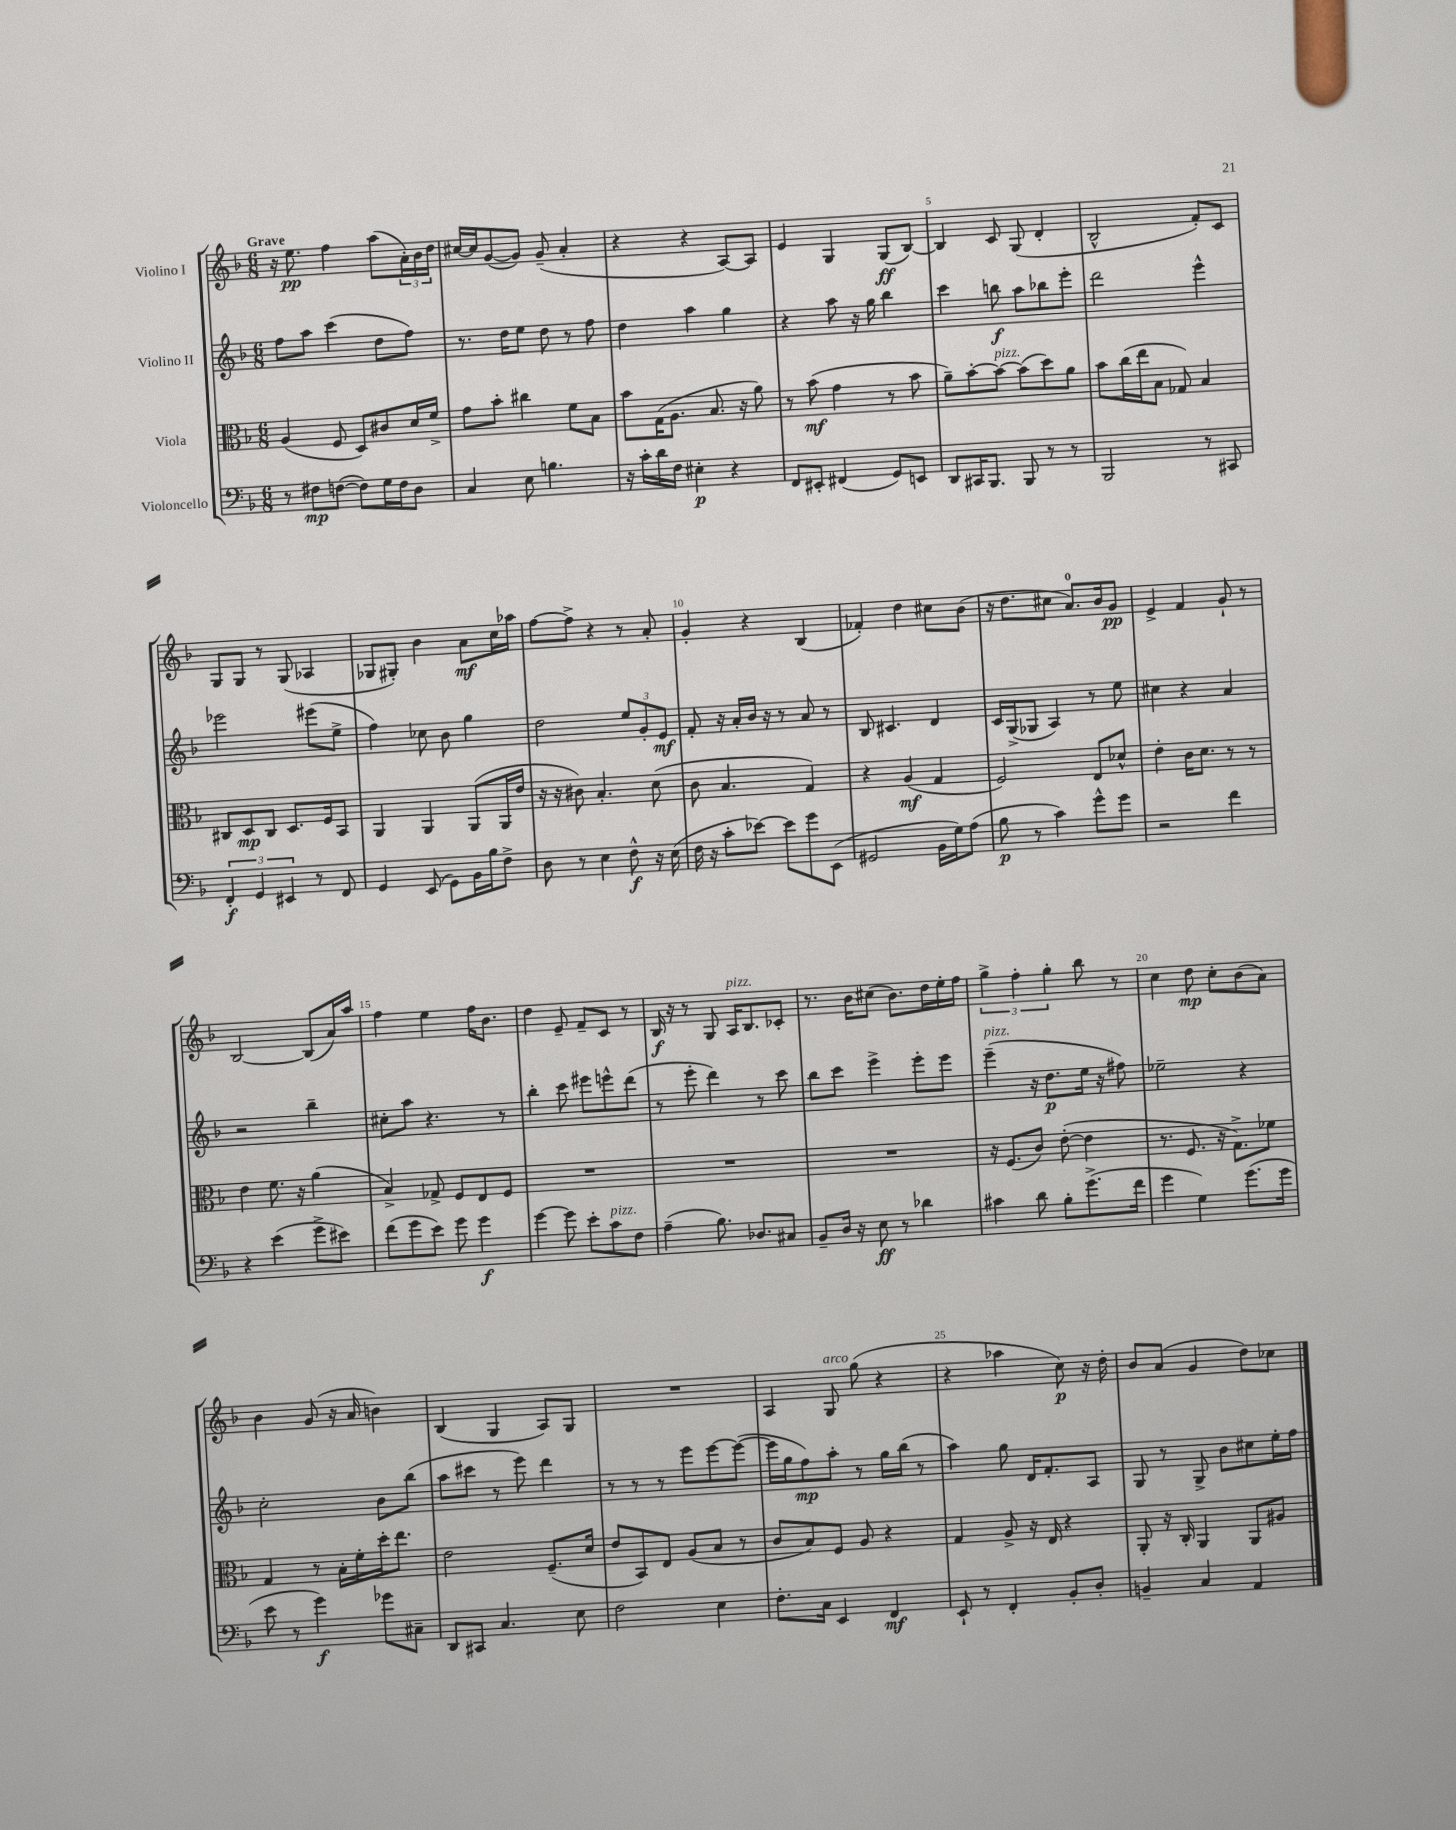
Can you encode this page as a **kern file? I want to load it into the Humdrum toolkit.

**kern	**kern	**kern	**kern
*staff4	*staff3	*staff2	*staff1
*clefF4	*clefC3	*clefG2	*clefG2
*k[b-]	*k[b-]	*k[b-]	*k[b-]
*M6/8	*M6/8	*M6/8	*M6/8
8r	(4A	8ff	16r
.	.	.	8.ee
8F#	.	8aa	.
([8F	8F	(4ccc	4ff
8F])	8D)	.	.
16G	8c#	8dd	(8aa
16F	.	.	.
8D	16d	8ff)	24a')
.	.	.	24b-
.	16f^	.	.
.	.	.	24dd
=	=	=	=
4C	8g	8.r	[16cc#
.	.	.	16cc#]
.	8b-'	.	([8g
.	.	16dd	.
8E	4cc#	8ee	8g])
4.B	.	8dd	(8g~
.	8f	8r	4a'
.	8B-	8ff	.
=	=	=	=
16r	8b-	4dd	4r
16c'	.	.	.
16d	(16G	.	.
16F	8.A	.	.
4E#'	.	4aa	4r
.	8.B-	.	.
4r	.	4gg	[8A)
.	16r	.	.
.	8a)	.	8A]
=	=	=	=
8FF	8r	4r	4e
8EE#'	(8b-	.	.
(4FF#	4g	8aa	4G
.	.	16r	.
.	.	16gg	.
8GG)	8r	4bb-	(8G
8EE	8b-	.	[8B-)
=	=	=	=
8DD	8a~)	4ccc	4B-]
16CC#	[8b-'	.	.
8.BBB-	.	.	.
.	8b-_	8bb	8c
8BBB-	(8b-]	8aa	(8G
8r	8dd)	8bb-	4d'
8r	8a	8eee'	.
=	=	=	=
2BBB-	8b-	2ddd	2B-^^
.	(16cc	.	.
.	16ee	.	.
.	8B-	.	.
.	8G-)	.	.
8r	4B-	4eee^^	8f')
8CC#	.	.	8c
=	=	=	=
6FF'	8C#	2eee-	8G
.	8D	.	8G
6GG	.	.	.
.	8C#	.	8r
6EE#	.	.	.
.	8.D	.	(8G
8r	.	(8eee#	4A-
.	16F	.	.
8FF	8BB-	8ee^	.
=	=	=	=
4GG	4AA	4ff)	8G-
.	.	.	8G#')
(8EE	4AA	8cc-	4b-
8GG)	.	8b-	.
16BB-	(8AA	4gg	8a
16B-	.	.	.
8F^	16AA	.	16cc
.	16e	.	16aa-
=	=	=	=
8D	16r	2dd	[8ff
.	16r	.	.
8r	8c#)	.	8ff^]
4E	4.B-'	.	4r
8F^^	.	12ee	8r
.	.	12g'	.
16r	(8d	.	8a'
.	.	12e	.
(16E	.	.	.
=	=	=	=
16F	8c	8f'	4g'
16r	.	.	.
8c'	4.B-	16r	.
.	.	16a'	.
[8e-)	.	16b-	4r
.	.	16r	.
8e-]	.	8r	.
8g	4G)	8a	(4B-
(8EE	.	8r	.
=	=	=	=
2GG#	4r	8B-	4f-')
.	.	4.c#	.
.	(4A	.	4dd
16BB-	4G	4d	8cc#
16G)	.	.	.
(8A	.	.	(8b-
=	=	=	=
8B-	2F)	16c	16r
.	.	(16G^	8.dd
8r	.	8G-	.
4c)	.	4A)	8cc#
.	.	.	8.a)
8g^^	8E	8r	.
.	.	.	16b-
8g	8d-^^	8ee	8g
=	=	=	=
2r	4e'	4cc#	4e^
.	16c	4r	4f
.	8.d	.	.
4f	8r	4a	8g`
.	8r	.	8r
=	=	=	=
4r	4e	2r	[2B-
(4e	8.f	.	.
.	16r	.	.
8g^	(4a	4bb-~	(8B-]
8e#)	.	.	16a)
.	.	.	16aa
=	=	=	=
(8f	4B-^)	8cc#'	4ff
8g	.	8aa	.
8e)	8G-^	4.r	4ee
8g	8F	.	.
4g	8E	.	16ff
.	.	.	8.b-
.	8F	8r	.
=	=	=	=
[4g	2.r	4bb-'	4dd
8g]	.	8ccc	8e~
8e'	.	8eee#	8f~
8c	.	8eee^^	8c
8F	.	(8ddd	8r
=	=	=	=
(4A~	2.r	8r	16B-
.	.	.	16r
.	.	8eee'	8r
8.B-)	.	4ddd)	8G
.	.	.	16A
8.D-	.	.	8.B-
.	.	8r	.
8C#	.	8ccc	8c-'
=	=	=	=
8BB-~	2.r	8bb-	8.r
16D	.	8ccc	.
16r	.	.	16b-
8E	.	4eee^	(8cc#
8r	.	.	8.b-)
4d-	.	8eee'	.
.	.	.	16dd
.	.	8eee	16ee'
.	.	.	16ff
=	=	=	=
4c#	16r	(4eee~	6gg^
.	(8.F	.	.
.	.	.	6ff'
8d	8c)	16r	.
.	.	8.dd	.
.	.	.	6gg'
8B-'	([8e'	.	.
(8.g^	4e]	16ee	8bb-
.	.	16r	.
.	.	8ff#)	8r
16f	.	.	.
=	=	=	=
4g	8.r	2ee-~	4cc
.	8.F	.	.
4G)	.	.	8dd
.	16r	.	8cc'
.	8.G^)	.	.
(8.g	.	4r	(8b-
.	8f-	.	8a)
16g	.	.	.
=	=	=	=
8e	4G	2cc'	4b-
8r	.	.	.
4g)	8r	.	(8g
.	16B-'	.	16r
.	16f'	.	16a
8g-	16dd'	8b-	4b)
.	8.ee	.	.
8C#~	.	(8bb-	.
=	=	=	=
8DD	2e	8aa	(4B-
8CC#	.	8ccc#	.
4.C	.	8r	4G
.	.	8eee)	.
.	(8.F~	4ddd	8A)
8E	.	.	8G
.	16d	.	.
=	=	=	=
2F	8e	8r	2.r
.	8BB-)	8r	.
.	8E	8r	.
.	(8A	8eee	.
4E	8B-	[8eee	.
.	8r	(8eee_	.
=	=	=	=
8.F'	8c	16eee]	4A
.	.	16gg	.
.	8B-)	8ff)	.
16C	.	.	.
4EE	8F	8aa'	8G
.	8A	8r	(8gg
4FF	4r	16gg	4r
.	.	(16bb-	.
.	.	8r	.
=	=	=	=
8EE`	4G	4aa)	4r
8r	.	.	.
4FF'	8A^	8gg	4aa-
.	16r	16d	.
.	16E	8.f'	.
8BB-'	4r	.	8cc)
8D'	.	8A	16r
.	.	.	16dd'
=	=	=	=
4BB~	8AA'	8G	8b-
.	16r	8r	(8a
.	16C'	.	.
4C	4AA	8G^	4g
.	.	8b-	.
4AA	8AA	8cc#	8dd)
.	8A#	16ee'	8cc-
.	.	16ff	.
==	==	==	==
*-	*-	*-	*-
